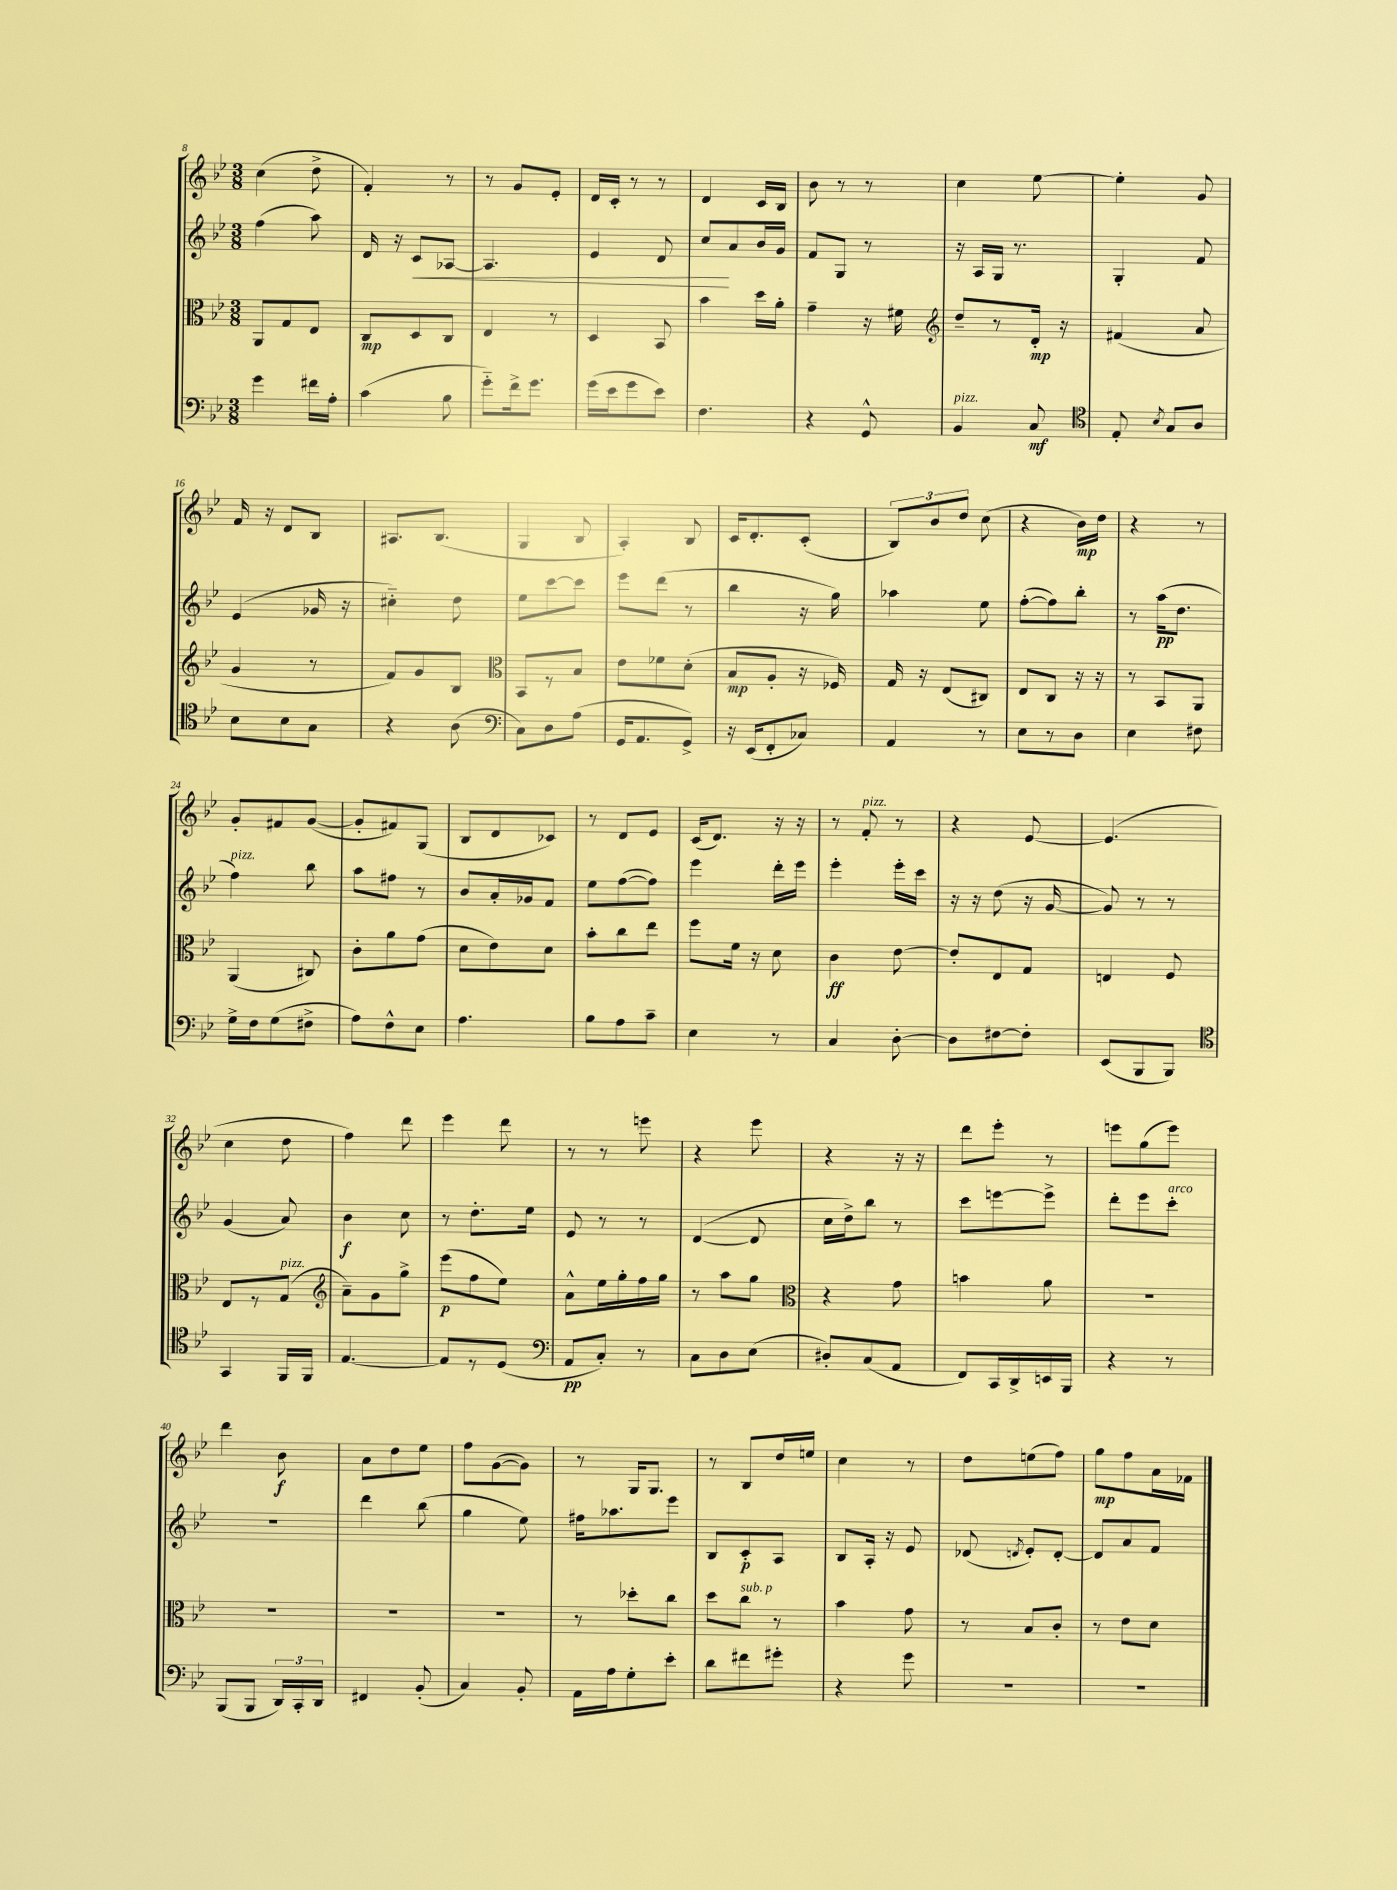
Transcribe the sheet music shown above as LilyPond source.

<<
\new StaffGroup <<
\new Staff = "s0" {
    \clef treble \key bes \major \numericTimeSignature \time 3/8
    \autoBeamOff c''4( d''8-> |
    f'4-.) r8 |
    r8 g'8[ ees'8]-. |
    d'16[ c'16]-. r8 r8 |
    d'4 c'16[ bes16] |
    bes'8 r8 r8 |
    c''4 ees''8~ |
    ees''4-. g'8 |
    f'16 r16 d'8[ bes8] |
    ais8.[ bes8.]( |
    g4 bes8 |
    a4-.) bes8 |
    c'16[ d'8.-. c'8]-.( |
    \tuplet 3/2 { bes8[) bes'8 d''8] } c''8( |
    r4 bes'16[\mp) d''16] |
    r4 r8 |
    g'8[-. fis'8 g'8]~( |
    g'8[-. fis'8) g8]( |
    bes8[ d'8 ces'8]) |
    r8 d'8[ ees'8] |
    c'16[( d'8.]) r16 r16 |
    r8 f'8-.^\markup { \italic "pizz." } r8 |
    r4 ees'8~ |
    ees'4.( |
    c''4 d''8 |
    f''4) d'''8 |
    ees'''4 d'''8 |
    r8 r8 e'''8 |
    r4 ees'''8 |
    r4 r16 r16 |
    d'''8[ ees'''8]-. r8 |
    e'''8[ g''8( e'''8]) |
    d'''4 bes'8\f |
    a'8[ d''8 ees''8] |
    f''8[ g'8~( g'8]) |
    r8 g16[ g8.] |
    r8 bes8[ d''16 e''16] |
    c''4 r8 |
    d''8[ e''8( f''8]) |
    g''8[\mp f''8 a'16 fes'16] \bar "|." |
}
\new Staff = "s1" {
    \clef treble \key bes \major \numericTimeSignature \time 3/8
    \autoBeamOff f''4( a''8) |
    d'16 r16 c'8[\< aes8]~ |
    aes4. |
    ees'4 d'8 |
    c''8[\! a'8 bes'16 g'16] |
    f'8[ g8] r8 |
    r16 a16[ g16] r8. |
    g4-. f'8 |
    ees'4( ges'16 r16 |
    cis''4-_) d''8 |
    ees''8[ c'''8~ c'''8] |
    ees'''8[ d'''8]( r8 |
    bes''4 r16 g''16) |
    aes''4 ees''8 |
    f''8[~-.( f''8) bes''8]-. |
    r8 a''16[\pp( d''8.] |
    f''4^\markup { \italic "pizz." }) bes''8 |
    a''8[ fis''8] r8 |
    bes'8[ a'16-. ges'16 f'8] |
    ees''8[ f''8~( f''8]) |
    ees'''4 d'''16[-. ees'''16] |
    ees'''4-. ees'''16[-. c'''16] |
    r16 r16 d''8( r16 g'16~ |
    g'8) r8 r8 |
    g'4( a'8) |
    bes'4\f c''8 |
    r8 d''8.[-. ees''16] |
    ees'8 r8 r8 |
    d'4~( d'8 |
    c''16[ d''16->) bes''8] r8 |
    c'''8[ e'''8~ e'''8]-> |
    d'''8[-. ees'''8 c'''8]-.^\markup { \italic "arco" } |
    R4. |
    d'''4 bes''8( |
    g''4 ees''8) |
    fis''16[ aes''8. ees'''8] |
    bes8[ c'8-.\p a8] |
    bes8[ a16]-. r16 ees'8 |
    des'8( \acciaccatura { d'8 } ees'8[-.) d'8]~-. |
    d'8[ a'8 f'8] \bar "|." |
}
\new Staff = "s2" {
    \clef alto \key bes \major \numericTimeSignature \time 3/8
    \autoBeamOff a,8[ g8 ees8] |
    c8[\mp d8 c8] |
    ees4 r8 |
    d4 bes,8 |
    bes'4 d''16[ a'16]-. |
    g'4-- r16 fis'16 |
    \clef treble d''8[-- r8 d'16]-.\mp r16 |
    fis'4( a'8 |
    g'4 r8 |
    f'8[) g'8 bes8] |
    \clef alto bes,8[ r8 bes8] |
    ees'8[ fes'8 d'8]-.( |
    bes8[\mp a8]-. r16 fes16) |
    g16 r16 ees8[( cis8]) |
    ees8[ c8] r16 r16 |
    r8 bes,8[ a,8] |
    a,4( cis8) |
    c'8[-. a'8 g'8]( |
    d'8[ ees'8) d'8] |
    bes'8[-. c''8 ees''8] |
    f''8[ f'16] r16 d'8 |
    c'4\ff ees'8~ |
    ees'8[-. ees8 g8] |
    e4 f8 |
    ees8[ r8 g8]^\markup { \italic "pizz." }( |
    \clef treble a'8[--) g'8 g''8]-> |
    ees'''8[\p( f''8 ees''8]) |
    a'8[-^ ees''16 g''16-. f''16 g''16] |
    r8 a''8[ g''8] |
    \clef alto r4 g'8 |
    b'4 a'8 |
    R4. |
    R4. |
    R4. |
    R4. |
    r8 des''8[-. c''8] |
    d''8[ c''8]^\markup { \italic "sub. p" } r8 |
    bes'4 g'8 |
    r8 bes8[ c'8]-. |
    r8 ees'8[ d'8] \bar "|." |
}
\new Staff = "s3" {
    \clef bass \key bes \major \numericTimeSignature \time 3/8
    \autoBeamOff g'4 fis'16[ a16]-. |
    c'4( bes8 |
    g'8[-_) f'16-> g'8.] |
    g'16[( ees'16 g'8 ees'8]) |
    f4. |
    r4 g,8-^ |
    bes,4^\markup { \italic "pizz." } c8\mf |
    \clef tenor ees8-. \acciaccatura { bes8 } g8[ a8] |
    bes8[ bes8 g8] |
    r4 a8( |
    \clef bass c8[) d8 a8]( |
    g,16[ a,8. g,8]->) |
    r16 ees,16[( f,8-. ces8]) |
    a,4 r8 |
    ees8[ r8 d8] |
    ees4 fis8 |
    g16[-> f16 g8( fis8]-> |
    a8[) f8-^ ees8] |
    a4. |
    bes8[ a8 c'8]-- |
    ees4 r8 |
    c4 d8~-. |
    d8[ fis8~ fis8]-. |
    ees,8[( bes,,8 bes,,8]) |
    \clef tenor g,4 f,16[ f,16] |
    ees4.~ |
    ees8[ r8 d8]( |
    \clef bass a,8[\pp c8]-.) r8 |
    c8[ d8 ees8]( |
    dis8[-.) c8( a,8] |
    f,8[) c,16 d,16-> e,16 bes,,16] |
    r4 r8 |
    bes,,8[( bes,,8] \tuplet 3/2 { d,16[) c,16-. d,16] } |
    fis,4 bes,8-.( |
    c4) bes,8-. |
    a,16[ a16 g8-. ees'8]-. |
    d'8[ fis'8 gis'8]-. |
    r4 g'8 |
    R4. |
    R4. \bar "|." |
}
>>
>>
\layout { \context { \Score currentBarNumber = #8 } }
